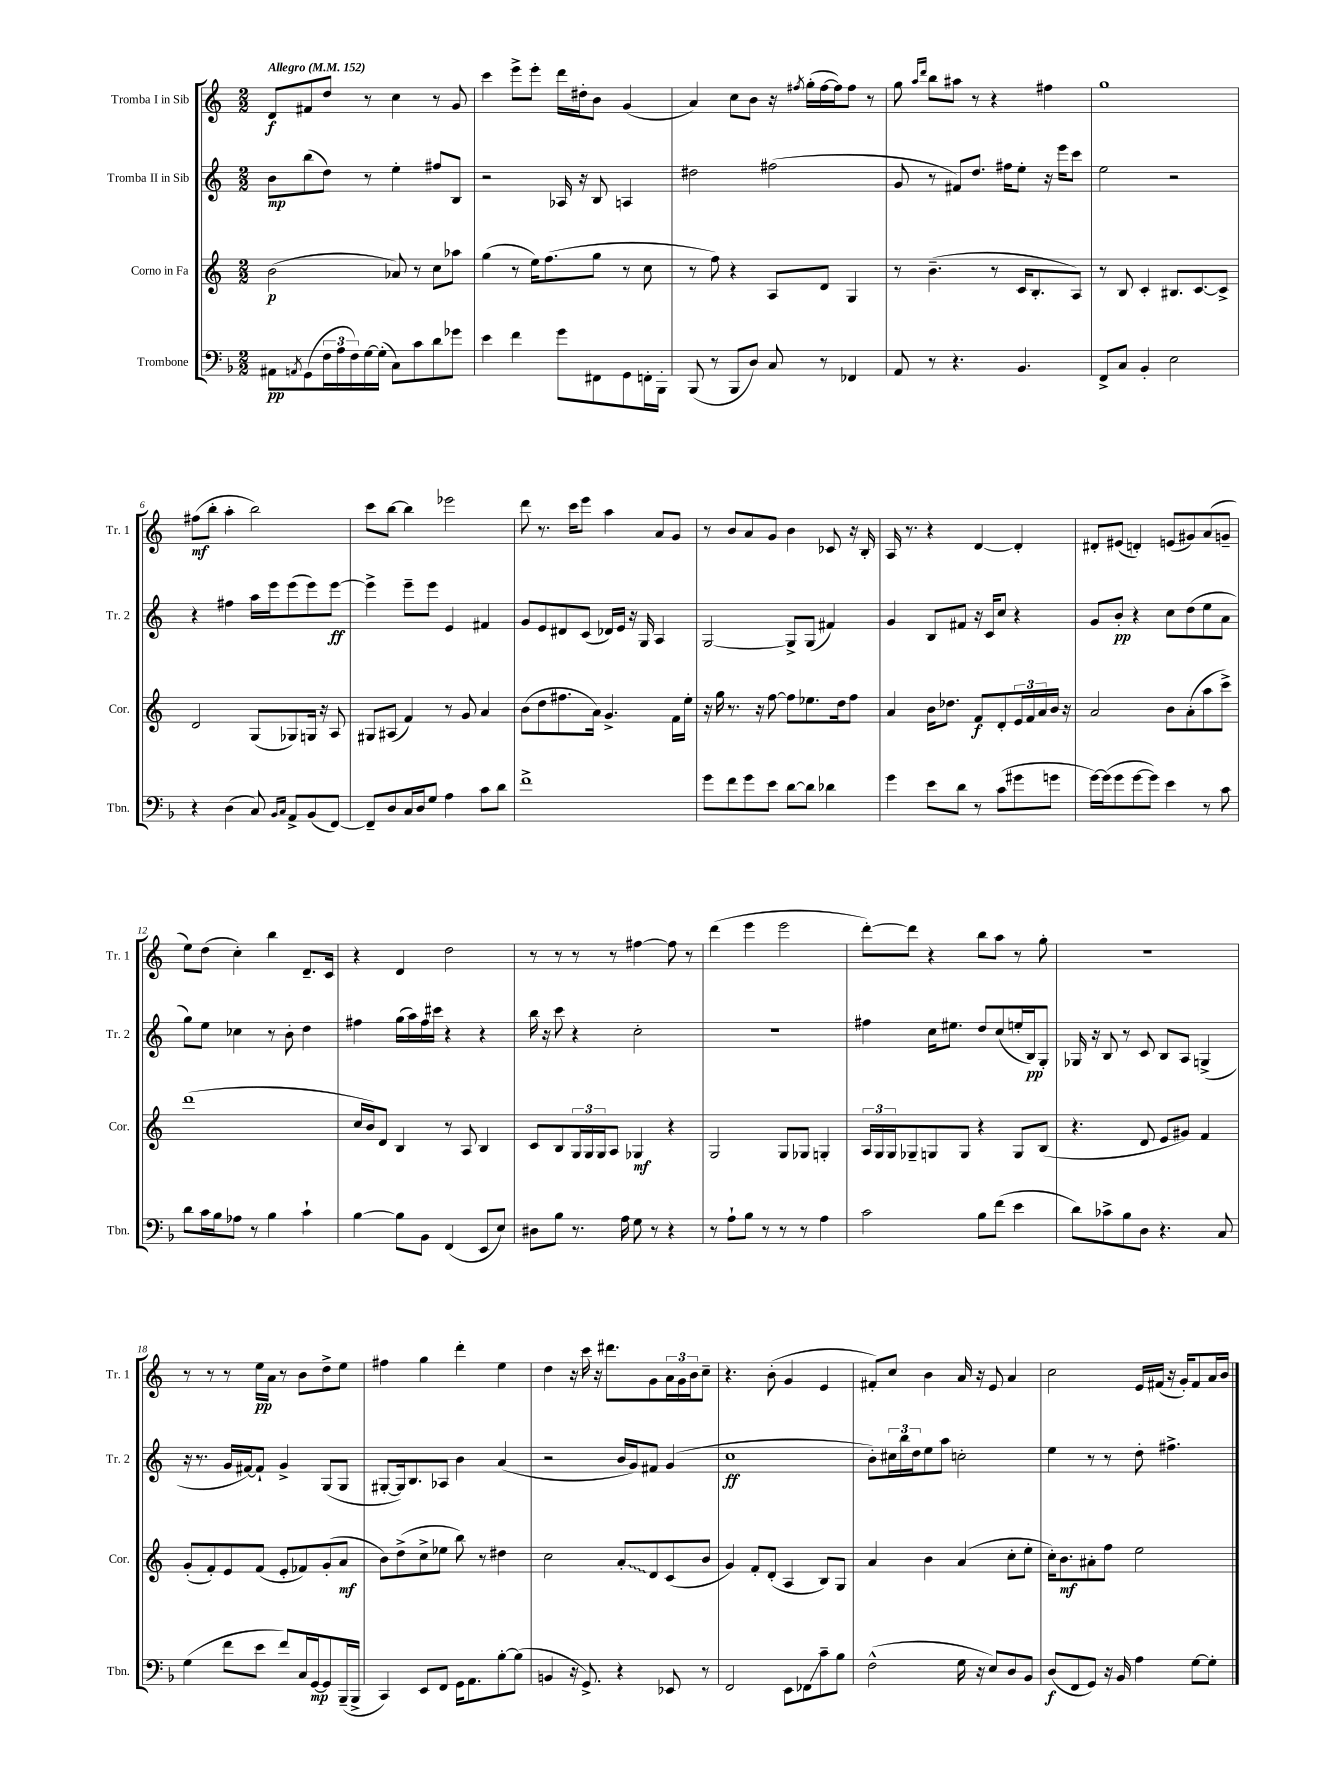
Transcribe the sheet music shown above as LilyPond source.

<<
\new StaffGroup <<
\new Staff = "s0" \with { instrumentName = "Tromba I in Sib" shortInstrumentName = "Tr. 1" } {
    \clef treble \key c \major \numericTimeSignature \time 2/2 \tempo "Allegro" 4 = 152
    d'8\f fis'8 d''8 r8 c''4 r8 g'8 |
    c'''4 e'''8-> e'''8-. d'''16 dis''16-. b'8 g'4( |
    a'4) c''8 b'8 r16 \acciaccatura { fis''8 } g''16-.( fis''16~ fis''16) fis''8 r8 |
    g''8 \grace { a''16 d'''16 } b''8 ais''8 r8 r4 fis''4 |
    g''1 |
    fis''8\mf( b''8-. a''4-. b''2) |
    c'''8 b''8~ b''4 ees'''2 |
    d'''8 r8. c'''16 e'''8 a''4 a'8 g'8 |
    r8 b'8 a'8 g'8 b'4 ces'8 r16 b16-. |
    a16 r8. r4 d'4~ d'4-. |
    dis'8-. eis'8( d'4-.) e'8( gis'8) a'8( g'8-- |
    e''8) d''8( c''4-.) b''4 d'8.-- c'16 |
    r4 d'4 d''2 |
    r8 r8 r8 r8 fis''4~ fis''8 r8 |
    d'''4( e'''4 e'''2 |
    d'''8~-.) d'''8 r4 b''8 a''8 r8 g''8-. |
    R1 |
    r8 r8 r8 e''16\pp a'16 r8 b'8 d''8-> e''8 |
    fis''4 g''4 d'''4-. e''4 |
    d''4 r16 c'''16 r16 dis'''8. g'8 \tuplet 3/2 { a'16 g'16 b'16 } c''8-- |
    r4. b'8-.( g'4 e'4 |
    fis'8-.) c''8 b'4 a'16 r16 e'8 a'4 |
    c''2 e'16 fis'16( r16 g'16-.) fis'8 a'16 b'16 \bar "|." |
}
\new Staff = "s1" \with { instrumentName = "Tromba II in Sib" shortInstrumentName = "Tr. 2" } {
    \clef treble \key c \major \numericTimeSignature \time 2/2
    b'8\mp b''8( d''8) r8 e''4-. fis''8 b8 |
    r2 aes16 r16 b8 a4 |
    dis''2 fis''2( |
    g'8 r8 fis'8) d''8. fis''16 e''8-. r16 e'''16 c'''8 |
    e''2 r2 |
    r4 fis''4 a''16 e'''16 e'''8( e'''8) e'''8~\ff |
    e'''4-> e'''8-- e'''8 e'4 fis'4 |
    g'8 e'8 dis'8 c'8( des'16) e'16 r16 g16 a4 |
    g2~ g8-> g8( fis'4) |
    g'4 b8 fis'8 r16 c'16 c''8 r4 |
    g'8 b'8-.\pp r4 c''8 d''8( e''8 a'8 |
    g''8) e''8 ces''4 r8 b'8-. d''4 |
    fis''4 g''16( a''16) fis''16 cis'''16 r4 r4 |
    b''16 r16 c'''8 r4 c''2-. |
    r1 |
    fis''4 c''16 eis''8. d''8 c''8( e''16-. b16\pp) g8-. |
    ges16 r16 b8 r8 c'8 b8 a8 g4->( |
    r16 r8. g'16 fis'16~) fis'8-! g'4-> g8( g8 |
    gis8~-. gis16) b8. aes8 b'4 a'4( |
    r2 b'16 g'16) fis'8 g'4( |
    c''1\ff |
    b'8-.) \tuplet 3/2 { cis''16 b''16 d''16 } e''8 a''8 c''2-. |
    e''4 r8 r8 d''8-. fis''4.-> \bar "|." |
}
\new Staff = "s2" \with { instrumentName = "Corno in Fa" shortInstrumentName = "Cor." } {
    \clef treble \key c \major \numericTimeSignature \time 2/2
    b'2\p( aes'8) r8 c''8 aes''8 |
    g''4( r8 e''16) f''8.( g''8 r8 c''8 |
    r8 f''8) r4 a8 d'8 g4 |
    r8 b'4.--( r8 c'16 b8.-. a8) |
    r8 b8 c'4-. bis8. c'8.~ c'8-> |
    d'2 g8( ges8) g16 r16 a8 |
    gis8 ais8( f'4) r8 g'8 a'4 |
    b'8( d''8 fis''8. a'16) g'4.-> f'16 e''16-. |
    r16 g''16 r8. r16 f''8~ f''8 ees''8. d''16 f''8 |
    a'4 b'16 des''8. f'8\f d'8-. \tuplet 3/2 { e'16 f'16 a'16 } b'16 r16 |
    a'2 b'8 a'8-.( a''8 c'''8->) |
    d'''1( |
    c''16 b'16) d'8 b4 r8 a8 b4 |
    c'8 b8 \tuplet 3/2 { g16 g16 g16 } a8 ges4\mf r4 |
    g2 g8 ges8 g4-. |
    \tuplet 3/2 { a16 g16 g16 } ges8-- g8 g8 r4 g8 b8( |
    r4. d'8 e'8 gis'8) f'4 |
    g'8-.( f'8-.) e'8 f'8( e'8-. fes'8) g'8-.( a'8\mf |
    b'8) d''8->( c''8-> ees''8 b''8) r8 dis''4 |
    c''2 \once \override Glissando.style = #'zigzag a'8-.\glissando d'8 c'8( b'8 |
    g'4) f'8-. d'8-.( a4 b8) g8 |
    a'4 b'4 a'4( c''8-. e''8-. |
    c''16-.) b'8.\mf ais'8-. f''8 e''2 \bar "|." |
}
\new Staff = "s3" \with { instrumentName = "Trombone" shortInstrumentName = "Tbn." } {
    \clef bass \key f \major \numericTimeSignature \time 2/2
    ais,8\pp \acciaccatura { a,8 } g,8( \tuplet 3/2 { f16 a16 f16) } g16~ g16-.( c8) c'8 d'8 ges'8 |
    e'4 f'4 g'8 fis,8 g,8 f,16-. bes,,16-. |
    bes,,8( r8 bes,,8 d8) c8 r8 fes,4 |
    a,8 r8 r4. bes,4. |
    f,8-> c8 bes,4-. e2 |
    r4 d4( c8) \grace { bes,16 c16 } a,8-> bes,8( f,8~) |
    f,8-- d8 c16 d16 g8 a4 c'8 d'8 |
    f'1-> |
    g'8 f'8 g'8 e'8 d'8~ d'8 des'4 |
    g'4 e'8 d'8 r8 c'8( gis'8 g'8 |
    g'16~) g'16( g'8 g'8~ g'8) e'4 r8 c'8 |
    d'8 c'16 bes16 aes8 r8 bes4 c'4-! |
    bes4~ bes8 bes,8 f,4( e,8 e8) |
    dis8 bes8 r8. a16 g8 r8 r4 |
    r8 a8-! bes8 r8 r8 r8 a4 |
    c'2 bes8 f'8( e'4 |
    d'8) ces'8-> bes8 d8 r4. c8 |
    g4( f'8 e'8 f'8) c16 g,16~\mp g,8 bes,,16--( bes,,16-> |
    c,4) e,8 f,8 g,16 a,8. bes8~-. bes8( |
    b,4 r16 g,8.->) r4 ees,8 r8 |
    f,2 e,8 fes,8\glissando c'8-- bes8 |
    f2-^( g16 r16 e8) d8 bes,8 |
    d8\f( f,8 g,8) r16 bes,16 a4 g8~ g8-. \bar "|." |
}
>>
>>
